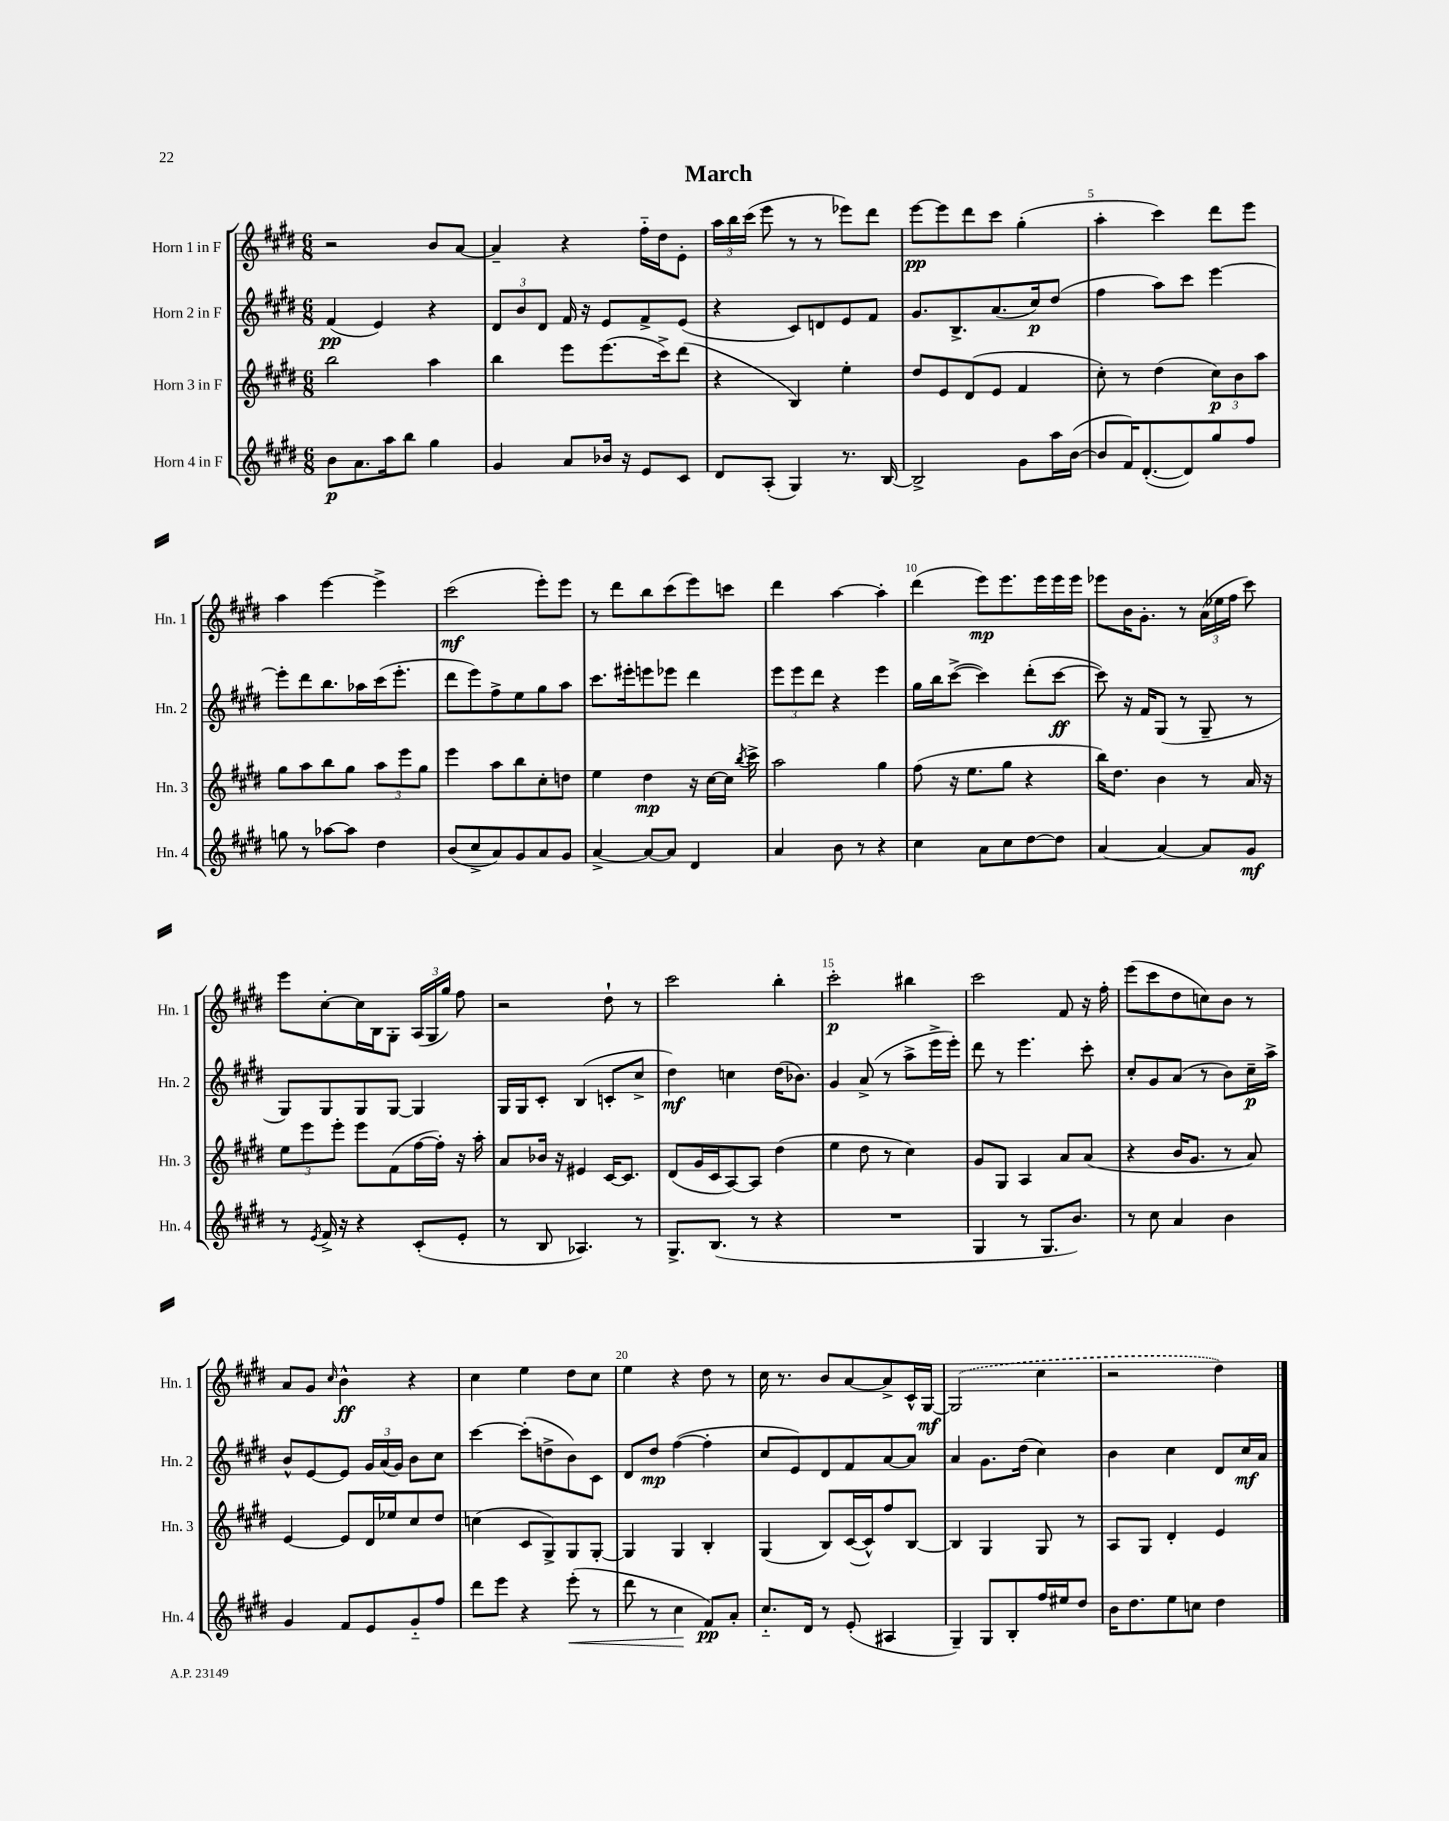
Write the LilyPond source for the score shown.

\header { title = "March" }
<<
\new StaffGroup <<
\new Staff = "s0" \with { instrumentName = "Horn 1 in F" shortInstrumentName = "Hn. 1" } {
    \clef treble \key e \major \numericTimeSignature \time 6/8
    \autoBeamOff r2 b'8[ a'8]~ |
    a'4-- r4 fis''16[-_ dis''16 e'8]-. |
    \tuplet 3/2 { a''16[ b''16 cis'''16]( } e'''8 r8 r8 ees'''8[) dis'''8] |
    e'''8[~\pp e'''8 dis'''8 cis'''8] gis''4-.( |
    a''4-. cis'''4) dis'''8[ e'''8] |
    a''4 e'''4~ e'''4-> |
    cis'''2\mf( e'''8[-.) e'''8] |
    r8 dis'''8[ b''8 cis'''8( e'''8) c'''8] |
    dis'''4 a''4~ a''4-. |
    dis'''4( e'''8[\mp) e'''8. e'''16 e'''16 e'''16] |
    ees'''8[ b'16 gis'8.]-. r8 \tuplet 3/2 { a'16[( ees''16 fis''16] } cis'''8) |
    e'''8[ cis''8~-. cis''16 b16 gis8]-. \tuplet 3/2 { a16[( gis16 gis''16]) } fis''8 |
    r2 dis''8-! r8 |
    cis'''2 b''4-. |
    cis'''2-.\p bis''4 |
    cis'''2 fis'8 r16 fis''16-. |
    e'''8[( cis'''8 dis''8 c''8) b'8] r8 |
    a'8[ gis'8] \grace { cis''16 } b'4-^\ff r4 |
    cis''4 e''4 dis''8[ cis''8] |
    e''4 r4 dis''8 r8 |
    cis''16 r8. b'8[ a'8~ a'8-> cis'16-^ gis16]~\mf |
    \once \slurDashed gis2( cis''4 |
    r2 dis''4) \bar "|." |
}
\new Staff = "s1" \with { instrumentName = "Horn 2 in F" shortInstrumentName = "Hn. 2" } {
    \clef treble \key e \major \numericTimeSignature \time 6/8
    \autoBeamOff fis'4\pp( e'4) r4 |
    \tuplet 3/2 { dis'8[ b'8 dis'8] } fis'16 r16 e'8[ fis'8-> e'8]( |
    r4 cis'8[) d'8 e'8 fis'8] |
    gis'8.[ b8.-> a'8.( cis''16\p) dis''8]( |
    fis''4 a''8[) cis'''8] e'''4~ |
    e'''8[-. dis'''8 b''8. aes''16 cis'''16( e'''8.]-. |
    dis'''8[ e'''8) fis''8-> e''8 gis''8 a''8] |
    cis'''8.[ eis'''16-. e'''8 ees'''8] dis'''4 |
    \tuplet 3/2 { e'''8[ e'''8 dis'''8] } r4 e'''4 |
    gis''16[ b''16 cis'''8]~->( cis'''4) dis'''8[-.( cis'''8]~\ff |
    cis'''8) r16 fis'16[ gis8]( r8 gis8-- r8 |
    gis8[) gis8 gis8 gis8]~ gis4 |
    gis16[ gis16 cis'8]-. b4( c'8[-. cis''8]-> |
    dis''4\mf) c''4 dis''16[( bes'8.]) |
    gis'4 a'8->( r8 a''8[-> e'''16-> e'''16]-.) |
    dis'''8 r8 e'''4. cis'''8-. |
    cis''8[-. gis'8 a'8]( r8 b'8[) cis''16--\p a''16]-> |
    b'8[-^ e'8~ e'8] \tuplet 3/2 { gis'16[ a'16( gis'16]) } b'8[ cis''8] |
    cis'''4~ cis'''8[-.( d''8-> b'8) cis'8] |
    dis'8[ dis''8]\mp fis''4~( fis''4-. |
    cis''8[ e'8) dis'8 fis'8 a'8~ a'8] |
    a'4 gis'8.[ dis''16]( cis''4) |
    b'4 cis''4 dis'8[ cis''16\mf a'16] \bar "|." |
}
\new Staff = "s2" \with { instrumentName = "Horn 3 in F" shortInstrumentName = "Hn. 3" } {
    \clef treble \key e \major \numericTimeSignature \time 6/8
    \autoBeamOff b''2 a''4 |
    b''4 e'''8[ e'''8.( cis'''16->) dis'''8]( |
    r4 b4) e''4-. |
    dis''8[ e'8 dis'8( e'8] fis'4 |
    cis''8-.) r8 dis''4( \tuplet 3/2 { cis''8[\p) b'8 a''8] } |
    gis''8[ a''8 b''8 gis''8] \tuplet 3/2 { a''8[ e'''8 gis''8] } |
    e'''4 a''8[ b''8 cis''8-. d''8] |
    e''4 dis''4\mp r16 cis''16[~ cis''16] \acciaccatura { b''8 } cis'''16-> |
    a''2 gis''4 |
    fis''8( r16 e''8.[ gis''8] r4 |
    b''16[) dis''8.] b'4 r8 a'16 r16 |
    \tuplet 3/2 { e''8[ e'''8 e'''8]-. } e'''8[ fis'8( fis''16~ fis''16]-.) r16 a''16-. |
    a'8[ bes'16] r16 eis'4 cis'16[~ cis'8.] |
    dis'8[( gis'16 cis'16 a8~) a8] dis''4( |
    e''4 dis''8 r8 cis''4) |
    gis'8[ gis8] a4 a'8[ a'8]( |
    r4 b'16[ gis'8.] r8 a'8) |
    e'4~ e'8[ dis'16 ees''16 cis''8 dis''8] |
    c''4( cis'8[ gis8->) gis8 gis8]~-. |
    gis4 gis4 b4-. |
    gis4( b8[) cis'16~( cis'16-^) fis''8 b8]~ |
    b4 gis4 gis8 r8 |
    a8[ gis8] dis'4-. e'4 \bar "|." |
}
\new Staff = "s3" \with { instrumentName = "Horn 4 in F" shortInstrumentName = "Hn. 4" } {
    \clef treble \key e \major \numericTimeSignature \time 6/8
    \autoBeamOff b'8[\p a'8. a''16 b''8] gis''4 |
    gis'4 a'8[ bes'16] r16 e'8[ cis'8] |
    dis'8[ a8]-.( gis4) r8. b16~ |
    b2-> gis'8[ a''16 b'16]~( |
    b'8[ fis'16) dis'8.~-.( dis'8) gis''8 fis''8] |
    g''8 r8 aes''8[~ aes''8] dis''4 |
    b'8[( cis''8-> a'8) gis'8 a'8 gis'8] |
    a'4~-> a'8[~ a'8] dis'4 |
    a'4 b'8 r8 r4 |
    cis''4 a'8[ cis''8 dis''8~ dis''8] |
    a'4~ a'4~ a'8[ gis'8]\mf |
    r8 \acciaccatura { e'8 } fis'16-> r16 r4 cis'8[-.( e'8]-. |
    r8 b8 aes4.) r8 |
    gis8.[-> b8.]( r8 r4 |
    R2. |
    gis4 r8 gis8.[ b'8.]) |
    r8 cis''8 a'4 b'4 |
    gis'4 fis'8[ e'8 gis'8-_ fis''8] |
    dis'''8[ e'''8] r4 e'''8-.\<( r8 |
    dis'''8 r8 cis''4\! fis'8[\pp) a'8]-. |
    cis''8.[-_ dis'16] r8 e'8-.( ais4 |
    gis4--) gis8[ b8-. fis''16 eis''16 dis''8] |
    b'16[ dis''8. e''8 c''8] dis''4 \bar "|." |
}
>>
>>
\layout { \context { \Score \override BarNumber.break-visibility = ##(#f #t #t) barNumberVisibility = #(every-nth-bar-number-visible 5) } }
